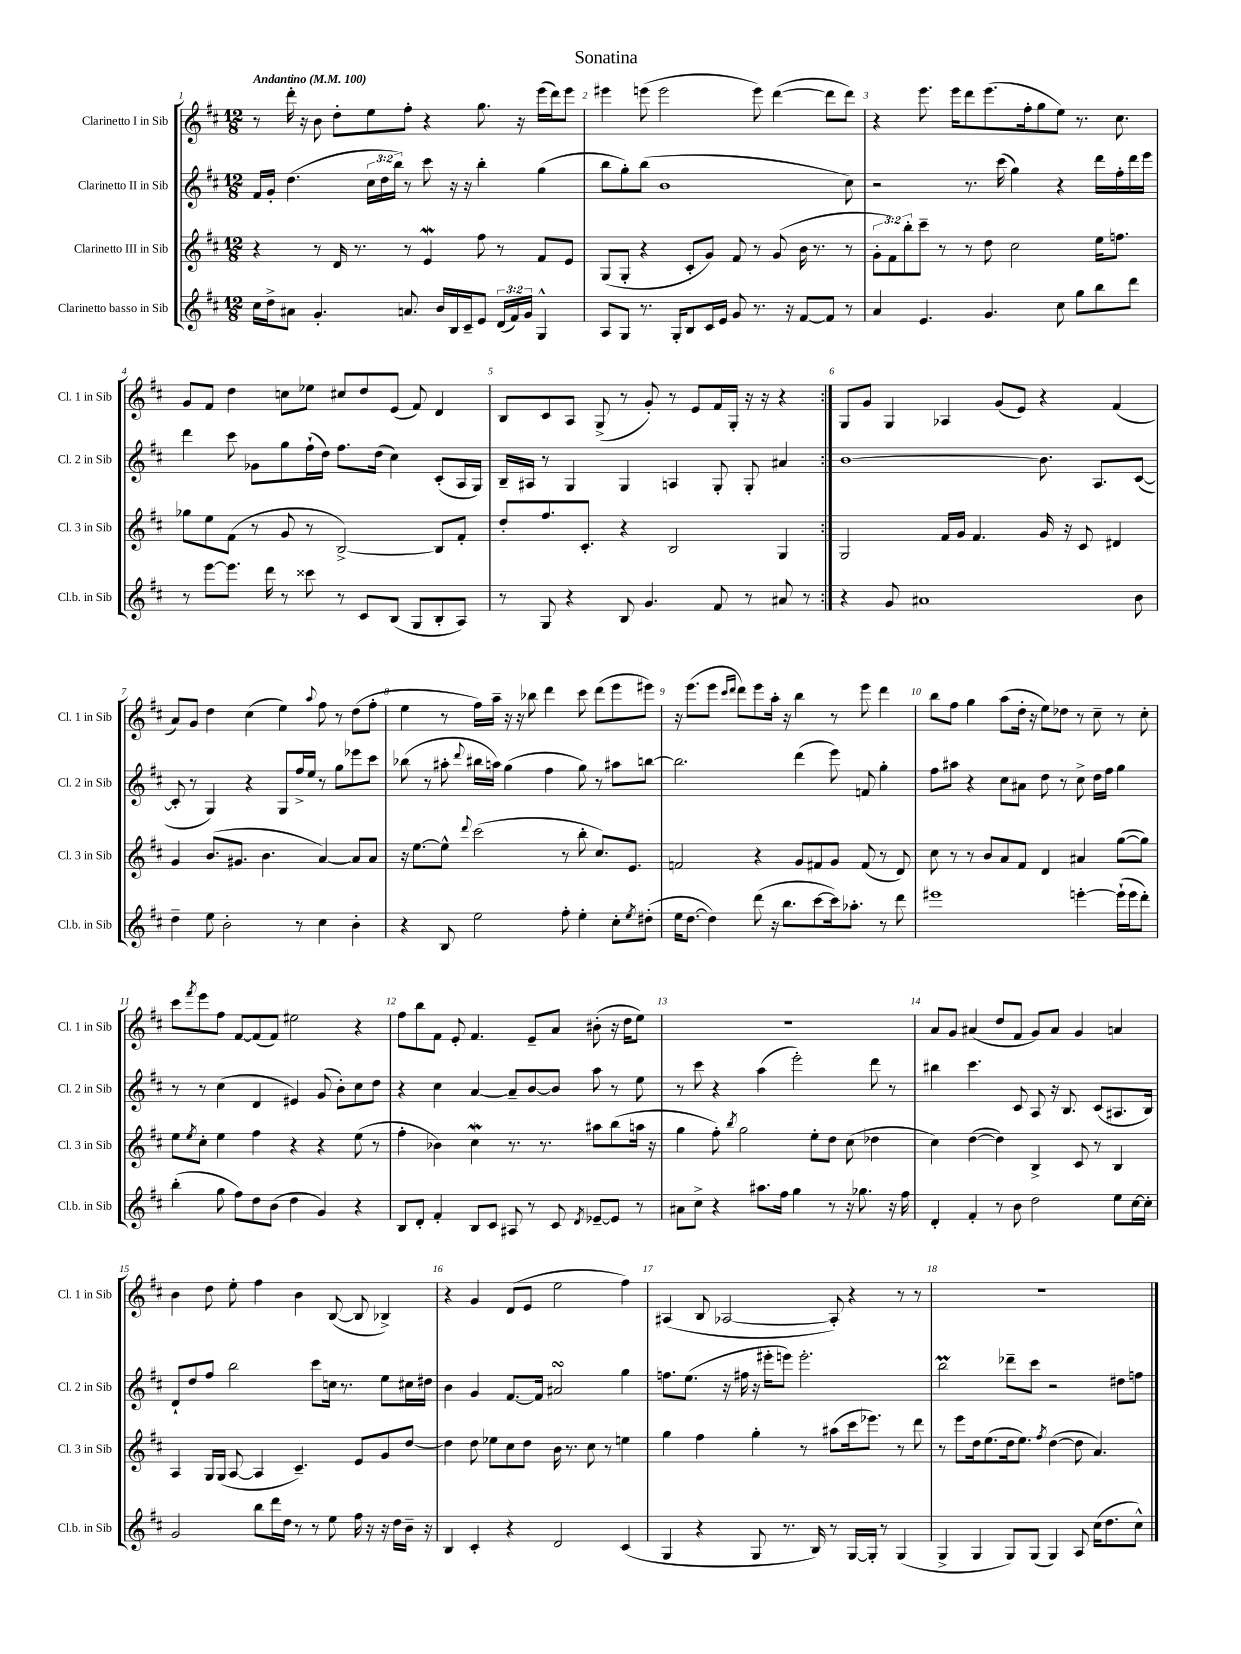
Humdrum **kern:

**kern	**kern	**kern	**kern
*part4	*part3	*part2	*part1
*staff4	*staff3	*staff2	*staff1
*I"Clarinetto basso in Sib	*I"Clarinetto III in Sib	*I"Clarinetto II in Sib	*I"Clarinetto I in Sib
*I'Cl.b. in Sib	*I'Cl. 3 in Sib	*I'Cl. 2 in Sib	*I'Cl. 1 in Sib
*clefG2	*clefG2	*clefG2	*clefG2
*k[f#c#]	*k[f#c#]	*k[f#c#]	*k[f#c#]
*M12/8	*M12/8	*M12/8	*M12/8
*MM100	*MM100	*MM100	*MM100
=1	=1	=1	=1
!	!	!	!LO:TX:a:B:t=Andantino
16cc#\LL	4r	16f#/LL	8r
16dd^\J	.	16g'/JJ	.
8a#X\J	.	(4.dd\	16ddd'\
.	.	.	16r
4.g'/	8r	.	8b\
.	16d/	.	8dd'\L
.	8.r	.	.
.	.	24cc#\LL	8ee\
.	.	24dd\	.
.	.	24bb\JJ)	.
8.an/	8r	8r	8ff#'\J
.	4eW/	8ccc#\	4r
16b/LL	.	.	.
16B/	.	16r	.
16c#~/J	.	16r	.
8e/J	8ff#\	4bb'\	8.gg\
(24d/LL	8r	.	.
24f#/)	.	.	.
.	.	.	16r
24g/JJ	.	.	.
4G^^/	8f#/L	(4gg\	(16eee\LL
.	.	.	16ddd\J)
.	8e/J	.	8eee\J
=2	=2	=2	=2
8A/L	(8G/L	8bb\L	4eee#X\
8G/J	8G'/J	8gg'\)	.
8.r	4r	(8bb\J	(8eeen\
.	.	1b	2eee\
16G'/KL	.	.	.
8B/	8c#'/L	.	.
16c#/L	8g/J)	.	.
16e/JJ	.	.	.
8g/	8f#/	.	.
8.r	8r	.	8eee\)
.	(8g/	.	([4ddd\
16r	.	.	.
[8f#/L	16b\	.	.
.	8.r	.	.
8f#/J]	.	.	8ddd\L]
8r	8r	8cc#\)	8ddd\J)
=3	=3	=3	=3
4a/	12g'\L	2r	4r
.	12f#\)	.	.
.	12bb'\	.	.
4.e/	8ccc#~\J	.	8.eee\
.	8r	.	.
.	.	.	16eee\KL
.	8r	8.r	8ddd\
4.g/	8dd\	.	(8.eee\
.	.	(16ccc#\	.
.	2cc#\	4gg\)	.
.	.	.	16ff#'\k
.	.	.	8gg\
8cc#\	.	4r	8ee\J)
8gg\L	.	.	8.r
8bb\	16ee\KL	16ddd\LL	.
.	8.ffn\J	16ff#'\	8.cc#\
8ddd\J	.	16ddd\	.
.	.	16eee\JJ	.
!!LO:LB:g=z
=4	=4	=4	=4
8r	8gg-X\L	4ddd\	8g/L
[8eee\L	8ee\	.	8f#/J
8.eee\J]	(8f#\J	8ccc#\	4dd\
.	8r	8g-X\L	.
16ddd\	.	.	.
8r	8g/	8gg\	8ccn\L
8ccc##X\	8r	(16ff#`\L	8ee-X\J
.	.	16dd\JJ)	.
8r	[2B^/)	8.ff#\L	8cc#X/L
8c#/L	.	.	8dd/
.	.	(16dd\Jk	.
(8B/J	.	4cc#\)	(8e/J
8G/L	.	.	8f#/)
8B'/	8B/L]	(8c#'/L	4d/
8A/J)	8f#'/J	16A/L	.
.	.	16G/JJ)	.
=5	=5	=5	=5
8r	8dd'/L	16B~/LL	8B/L
.	.	16A#X/JJ	.
8G/	8.ff#/	8r	8c#/
4r	.	4G/	8A/J
.	8.c#'/J	.	.
.	.	.	(8G^/
8B/	4r	4G/	8r
4.g/	.	.	8g'/)
.	2B/	4An/	8r
.	.	.	8e/L
8f#/	.	8G'/	16f#/L
.	.	.	16G'/JJ
8r	.	8G'/	16r
.	.	.	16r
8a#X/	4G/	4a#X/	4r
8r	.	.	.
=6:|!	=6:|!	=6:|!	=6:|!
4r	2G/	[1b	8G/L
.	.	.	8g/J
8g/	.	.	4G/
1a#X	.	.	.
.	16f#/LL	.	4A-X/
.	16g/JJ	.	.
.	4.f#/	.	.
.	.	.	(8g/L
.	.	.	8e/J)
.	16g/	8.b\]	4r
.	16r	.	.
.	8c#/	.	.
.	.	8.A/L	.
.	4d#X/	.	(4f#/
8b\	.	([8c#/J	.
!!LO:LB:g=z
=7	=7	=7	=7
4dd~\	4g/	8c#'/]	8a/L)
.	.	8r	8g/J
8ee\	(8.b/L	4G/)	4dd\
2b'\	.	.	.
.	8.g#X/J	.	.
.	.	4r	(4cc#\
.	4.b\	.	.
.	.	8G/L	4ee\)
8r	.	16ff#^/L	.
.	.	16ee/JJ	.
.	.	.	8qqaa/
4cc#\	[4a/)	8r	8ff#\
.	.	8gg\L	8r
4b'\	8a/L]	8eee-X\	(8dd\L
.	8a/J	8ccc#\J	8ff#'\J
=8	=8	=8	=8
4r	16r	(8bb-X\	4ee\
.	[8.ee\L	.	.
.	.	8r	.
8B/	8ee^^\J]	8aa#X'\	8r
.	8qqddd/	8qqddd/	.
2ee\	(2ccc#\	16bb#X\LL	16ff#\LL)
.	.	16aan\JJ)	16aa~\JJ
.	.	(4gg\	16r
.	.	.	16r
.	.	.	8bb-X\
.	.	4ff#\	4ddd\
8ff#'\	8r	.	.
4ee'\	8bb'\	8gg\)	8ccc#\
.	8.cc#/L)	8r	(8ddd\L
8cc#'\L	.	8aa#X\L	8eee\
.	8.e/J	.	.
8qee/	.	.	.
(8dd#X'\J	.	[8bbn\J	8eee#X\J)
=9	=9	=9	=9
16ee\KL	2fn/	2.bb\]	16r
[8.dd\J	.	.	(8.eee\L
4dd\])	.	.	8eee\J
.	.	.	16qqccc#/LL
.	.	.	16qqddd/JJ
.	.	.	8ddd\L)
(8ddd\	4r	.	8eee\
16r	.	.	16aa'\Jk
8.bb\L	.	.	16r
.	8g/L	(4ddd\	4bb\
[8ccc#\	8f#X/	.	.
16ccc#\k])	8g/J	8eee\)	8r
8.aa-X'\J	.	.	.
.	(8f#/	8fn/	8eee\
8r	8r	4gg'\	4ddd\
8ddd\	8d/)	.	.
=10	=10	=10	=10
1eee#X	8cc#\	8ff#\L	8bb\L
.	8r	8aa#X\J	8ff#\J
.	8r	4r	4gg\
.	8b/L	.	.
.	8a/	8cc#\L	(8aa\L
.	8f#/J	8a#X\J	16dd'\Jk
.	.	.	16r
.	4d/	8dd\	8ee\L)
.	.	8r	8dd-X\J
[4eeen'\	4a#X/	8cc#^\	8r
.	.	16dd\LL	8cc#~\
.	.	16ff#\JJ	.
(16eee`\LL]	([8gg\L	4gg\	8r
16eee\J	.	.	.
8ddd'\J)	8gg\J])	.	8cc#'\
!!LO:LB:g=z
=11	=11	=11	=11
(4bb'\	8ee\L	8r	8ccc#\L
.	8qee/	.	8qfff#/
.	8cc#'\J	8r	8eee\
8gg\	4ee\	(4cc#\	8ff#\J
8ff#\L)	.	.	[8f#/L
8dd\	4ff#\	4d/	(8f#/]
(8b\J	.	.	8f#/J)
4dd\	4r	4e#X/)	2ee#X\
4g/)	4r	(8g/	.
.	.	8b'\L)	.
4r	(8ee\	8cc#\	4r
.	8r	8dd\J	.
=12	=12	=12	=12
8B/L	4ff#'\	4r	8ff#\L
8d'/J	.	.	8bb\
4f#'/	4b-X\)	4cc#\	8f#\J
.	.	.	8e'/
8B/L	4cc#W\	[4a/	4.f#/
8c#/J	.	.	.
8A#X/	8.r	8a~/L]	.
8r	.	[8b/	8e~/L
.	8.r	.	.
8c#/	.	8b/J]	8a/J
8qd/	.	.	.
[8e-X~/L	8aa#X\L	8aa\	(8b#X'\
8e-/J]	(8bb\	8r	16r
.	.	.	16dd\KL
8r	16aan\Jk	8ee\	8ee\J)
.	16r	.	.
=13	=13	=13	=13
8a#X\L	4gg\	8r	1.r
8cc#^\J	.	8ccc#\	.
4r	8ff#'\)	4r	.
.	8qbb/	.	.
.	2gg\	.	.
8.aa#X\L	.	(4aa\	.
16ff#\Jk	.	.	.
4gg\	.	2eee'\)	.
.	8ee'\L	.	.
8r	8dd\J	.	.
16r	(8cc#\	.	.
8.gg-X\	.	.	.
.	4dd-X\	8ddd\	.
16r	.	8r	.
16ff#\	.	.	.
=14	=14	=14	=14
4d'/	4cc#\)	4bb#X\	8a/L
.	.	.	8g/J
4f#'/	([4dd\	4.ccc#\	(4a#X/
8r	4dd\])	.	8dd/L
8b\	.	8c#/	8f#/J
2dd\	4B^/	8A/	8g/L)
.	.	16r	8a#/J
.	.	8.B/	.
.	8c#/	.	4g/
.	8r	(8c#/L	.
8ee\L	4B/	8.A#X/	4an/
[16cc#\L	.	.	.
16cc#'\JJ]	.	16B/Jk)	.
!!LO:LB:g=z
=15	=15	=15	=15
2g/	4A/	8d`/L	4b\
.	.	8dd/	.
.	16G/LL	8ff#/J	8dd\
.	(16G/JJ	.	.
.	[8A/	2bb\	8ee'\
8bb\L	4A/]	.	4ff#\
16ddd\L	.	.	.
16dd\JJ	.	.	.
8r	4.c#~/)	.	4b\
8r	.	8ccc#\L	.
8ee\	.	16ccn\Jk	([8B/
.	.	8.r	.
16ff#\	8e/L	.	8B/]
16r	.	.	.
16r	8g/	8ee\L	4B-X^/)
16dd\LL	.	.	.
16b~\JJ	[8dd/J	16cc#X\L	.
16r	.	16dd#X\JJ	.
=16	=16	=16	=16
4B/	4dd\]	4b\	4r
4c#'/	8dd\	4g/	4g/
.	8ee-X\L	.	.
4r	8cc#\	[8.f#/L	(8d/L
.	8dd\J	.	8e/J
.	.	16f#/Jk]	.
2d/	16b\	2a#XsSsS/	2ee\
.	8.r	.	.
.	8cc#\	.	.
.	8r	.	.
(4c#/	4een\	4gg\	4ff#\)
=17	=17	=17	=17
4G/	4gg\	8.ffn\L	(4A#X/
.	.	(8.ee\J	.
4r	4ff#\	.	8B/
.	.	16r	[2A-X/
.	.	16ff#X\	.
8G/	4gg'\	16r	.
.	.	16eee#X'\KL	.
8.r	.	8eeen\J)	.
.	8r	2.eee'\	.
16B/)	.	.	.
8r	(8aa#X\L	.	8A-'/])
[16G/LL	16ccc#\k	.	4r
16G'/JJ]	8.eee-X\J)	.	.
8r	.	.	.
(4G/	8r	.	8r
.	8ddd\	.	8r
=18	=18	=18	=18
4G^/	8r	2bbM\	1.r
.	8eee\L	.	.
4G/	16dd\k	.	.
.	(8.ee\	.	.
8G/L)	16dd\k	8ddd-X~\L	.
.	8.ee\J)	.	.
(8G/J	.	8ccc#\J	.
.	8qff#/	.	.
4G/)	([4dd\	2r	.
8A/	8dd\]	.	.
(16cc#\KL	4.a/)	.	.
8.dd\	.	.	.
.	.	8dd#X\L	.
8cc#^^\J)	.	8ffn\J	.
==	==	==	==
*-	*-	*-	*-
